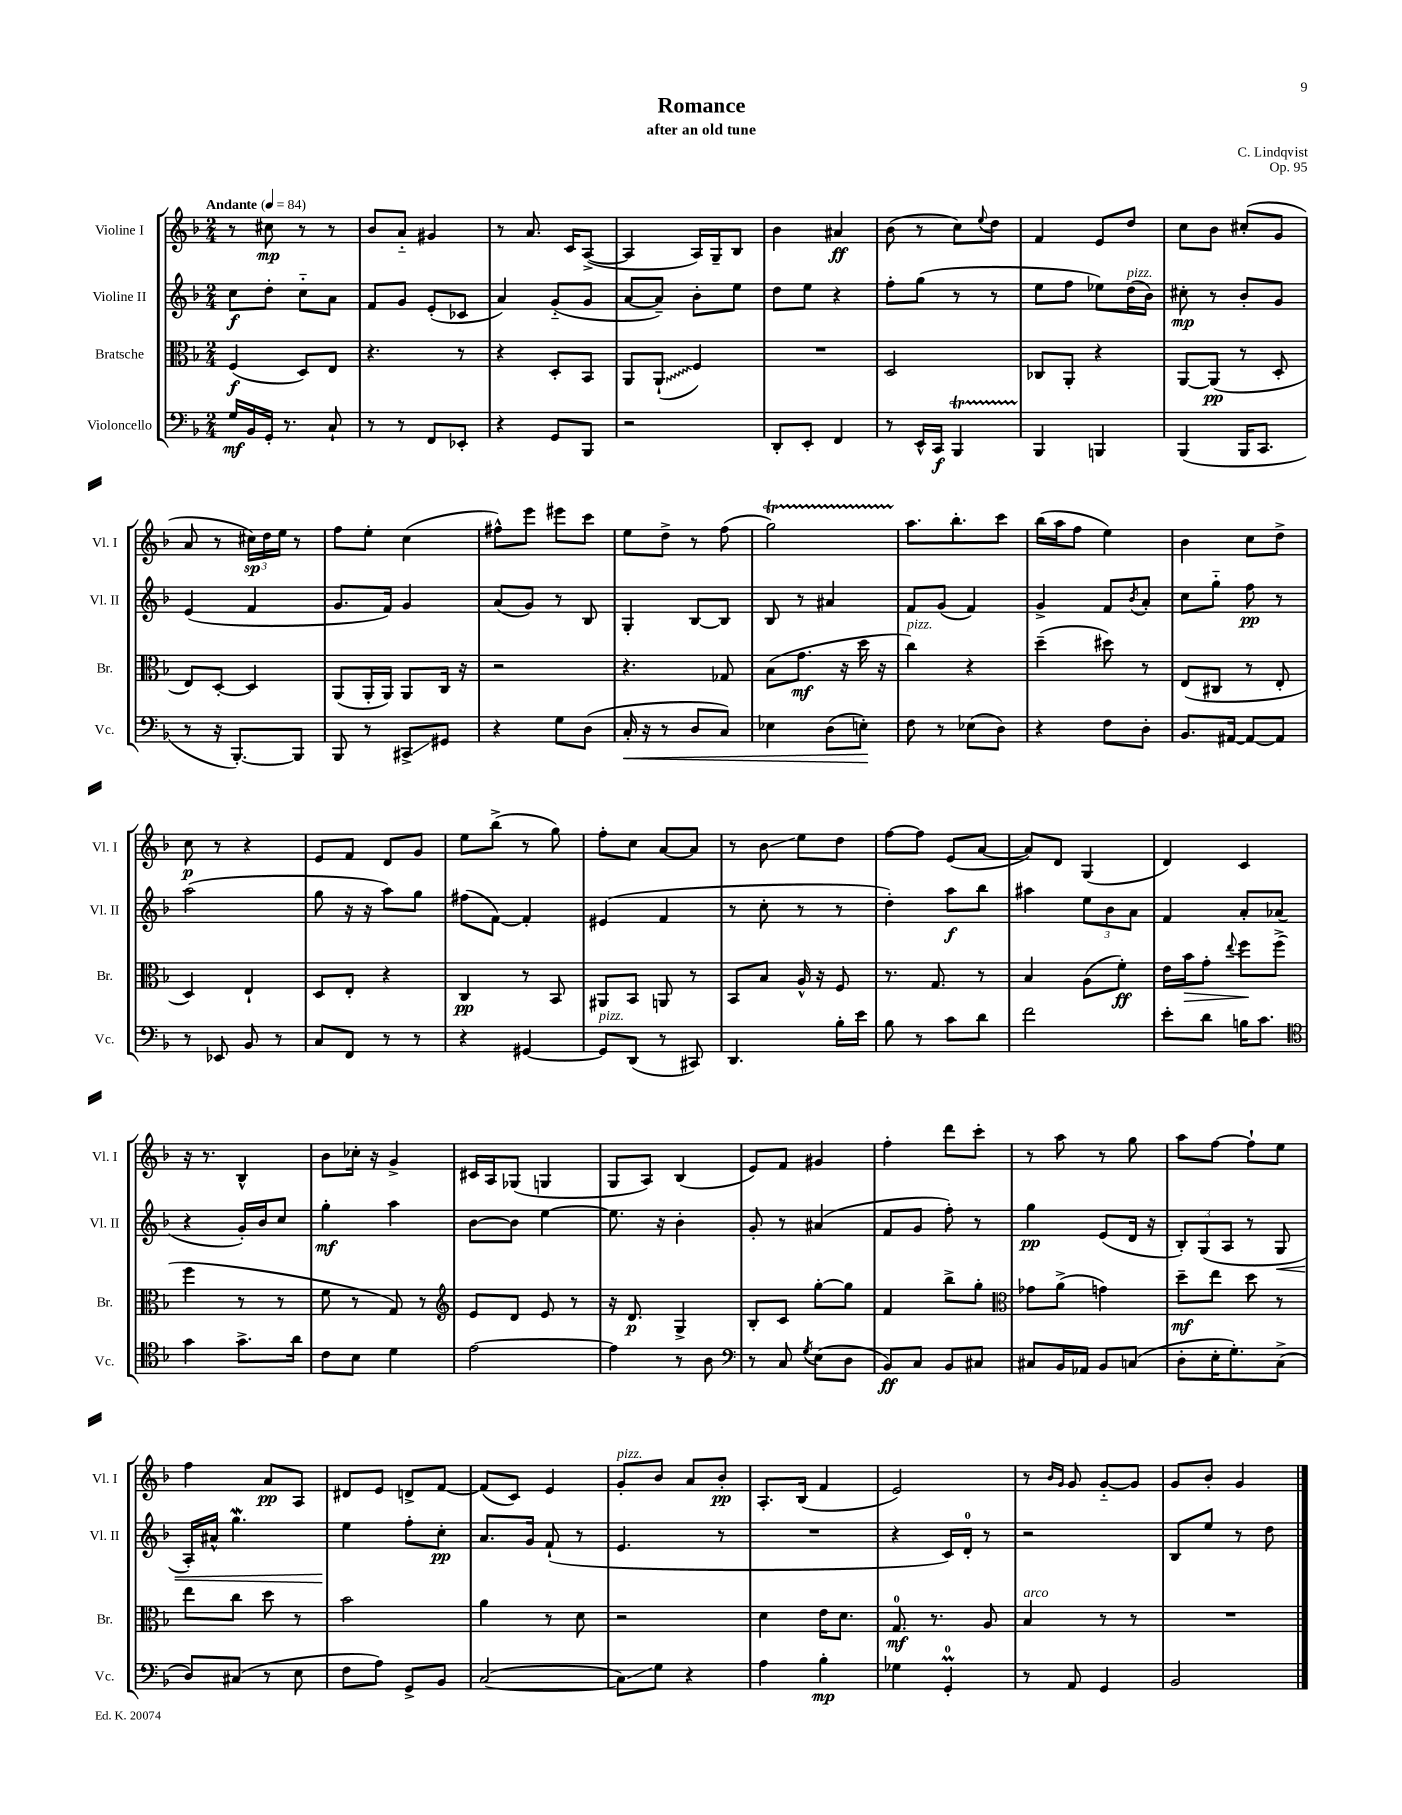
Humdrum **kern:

**kern	**kern	**kern	**kern
*staff4	*staff3	*staff2	*staff1
*clefF4	*clefC3	*clefG2	*clefG2
*k[b-]	*k[b-]	*k[b-]	*k[b-]
*M2/4	*M2/4	*M2/4	*M2/4
*MM84	*MM84	*MM84	*MM84
16G	(4F	8cc	8r
16BB-	.	.	.
16GG'	.	8dd'	8cc#
8.r	.	.	.
.	8D)	8cc'~	8r
8C`	8E	8a	8r
=	=	=	=
8r	4.r	8f	8b-
8r	.	8g	8a'~
8FF	.	(8e'	4g#
8EE-'	8r	8c-	.
=	=	=	=
4r	4r	4a)	8r
.	.	.	8.a
8GG	8D'	(8g'~	.
.	.	.	16c
8BBB-	8BB-	8g	([8A^
=	=	=	=
2r	8AA	[8a	4A]
.	(8AA`	8a~])	.
.	4F)	8b-'	16A)
.	.	.	16G~
.	.	8ee	8B-
=	=	=	=
8DD'	2r	8dd	4b-
8EE'	.	8ee	.
4FF	.	4r	4a#
=	=	=	=
8r	2D	8ff'	(8b-
16EE^^	.	(8gg	8r
16CC	.	.	.
4BBB-	.	8r	8cc)
.	.	.	8qqee
.	.	8r	8dd
=	=	=	=
4BBB-	8C-	8ee	4f
.	8AA'	8ff	.
4BBB	4r	8ee-)	8e
.	.	(16dd	8dd
.	.	16b-)	.
=	=	=	=
(4BBB-	[8AA	8cc#'	8cc
.	(8AA]	8r	8b-
16BBB-	8r	8b-'	(8cc#'
8.CC	.	.	.
.	8D'	8g	8g
=	=	=	=
8r	8E)	(4e	8a
16r	[8D'	.	8r
[8.BBB-')	.	.	.
.	4D]	4f	24cc#)
.	.	.	24dd
.	.	.	24ee
8BBB-]	.	.	8r
=	=	=	=
8BBB-	(8AA	8.g	8ff
8r	16AA'	.	8ee'
.	16AA)	16f)	.
8CC#^	8AA	4g	(4cc
8GG#	16C	.	.
.	16r	.	.
=	=	=	=
4r	2r	(8a	8ff#^^)
.	.	8g)	8eee
8G	.	8r	8eee#
(8D	.	8B-	8ccc
=	=	=	=
16C'	4.r	4G'	8ee
16r	.	.	.
8r	.	.	8dd^
8D	.	[8B-	8r
8C)	8G-	8B-]	(8ff
=	=	=	=
4E-	(8B-	8B-	2gg)
.	8.g	8r	.
(8D	.	4a#	.
.	16r	.	.
8E')	16dd	.	.
.	16r	.	.
=	=	=	=
8F	4cc)	8f	8.aa
8r	.	(8g	.
.	.	.	8.bb-'
(8E-	4r	4f)	.
8D)	.	.	8ccc
=	=	=	=
4r	(4dd~	4g^	(16bb-
.	.	.	16aa
.	.	.	8ff
8F	8dd#)	8f	4ee)
.	.	8qb-	.
8D'	8r	8a'	.
=	=	=	=
8.BB-	(8E	8cc	4b-
.	8C#	8gg'~	.
[16AA#	.	.	.
8AA#_	8r	8ff	8cc
8AA#]	8E'	8r	8dd^
=	=	=	=
8r	4D)	(2aa	8cc
8EE-	.	.	8r
8BB-	4E`	.	4r
8r	.	.	.
=	=	=	=
8C	8D	8gg	8e
8FF	8E'	16r	8f
.	.	16r	.
8r	4r	8aa)	8d
8r	.	8gg	8g
=	=	=	=
4r	4C	(8ff#	8ee
.	.	[8f)	(8bb-^
[4GG#	8r	4f']	8r
.	8BB-	.	8gg)
=	=	=	=
8GG#]	8AA#	(4e#	8ff'
(8DD	8BB-	.	8cc
8r	8AA	4f	[8a
8CC#)	8r	.	8a]
=	=	=	=
4.DD	8BB-	8r	8r
.	8B-	8cc'	8b-
.	16A^^	8r	8ee
.	16r	.	.
16B-'	8F	8r	8dd
16e	.	.	.
=	=	=	=
8B-	8.r	4dd')	[8ff
8r	.	.	8ff]
.	8.G	.	.
8c	.	8aa	(8e
8d	8r	8bb-	[8a
=	=	=	=
2f	4B-	4aa#	8a])
.	.	.	8d
.	(8A	12ee	(4G
.	.	12b-	.
.	8f')	.	.
.	.	12a	.
=	=	=	=
8e'	16e	4f	4d)
.	16b-	.	.
8d	8g'	.	.
.	8qqee	.	.
16B	8ff	8a'	4c
8.c	.	.	.
.	(8ff^	(8a-	.
=	=	=	=
*clefC4	*	*	*
4g	4ff	4r	16r
.	.	.	8.r
8.g^	8r	16g')	4B-^^
.	.	16b-	.
.	8r	8cc	.
16a	.	.	.
=	=	=	=
8c	8f	4gg'	8b-
8B-	8r	.	16cc-'
.	.	.	16r
4d	8G)	4aa	4g^
.	8r	.	.
=	=	=	=
*	*clefG2	*	*
[2e	8e	[8b-	16c#
.	.	.	16A
.	8d	8b-]	(8G-
.	8e	[4ee	4G
.	8r	.	.
=	=	=	=
4e]	16r	8.ee]	8G
.	8.d	.	.
.	.	.	8A)
.	.	16r	.
8r	4G^	4b-'	(4B-
8A	.	.	.
=	=	=	=
*clefF4	*	*	*
8r	8B-'	8g'	8e)
8C	8c	8r	8f
8qG	.	.	.
(8E	[8gg'	(4a#	4g#
8D	8gg]	.	.
=	=	=	=
8BB-)	4f	8f	4ff'
8C	.	8g	.
8BB-	8bb-^	8ff')	8ddd
8C#	8gg'	8r	8ccc'
=	=	=	=
*	*clefC3	*	*
8C#	8g-	4gg	8r
16BB-	(8a^	.	8aa
16AA-	.	.	.
8BB-	4g)	(8e	8r
(8C	.	16d	8gg
.	.	16r	.
=	=	=	=
8D'	8dd~	12B-')	8aa
.	.	(12G	.
16E'	8ee	.	[8ff
.	.	12A	.
8.G')	.	.	.
.	8dd	8r	8ff`]
(8C^	8r	8G	8ee
=	=	=	=
8D)	8ee	16A')	4ff
.	.	16a#^^	.
(8C#	8cc	4.gg	.
8r	8dd	.	8a
8E	8r	.	8A
=	=	=	=
8F	2b-	4ee	8d#
8A)	.	.	8e
8GG^	.	8ff'	8d^
8BB-	.	8cc'	[8f
=	=	=	=
([2C	4a	8.a	(8f]
.	.	.	8c)
.	.	16g	.
.	8r	(8f`	4e
.	8d	8r	.
=	=	=	=
8C])	2r	4.e	8g'
8G	.	.	8b-
4r	.	.	8a
.	.	8r	8b-'
=	=	=	=
4A	4d	2r	8.A'
.	.	.	(16B-
4B-'	16e	.	4f
.	8.d	.	.
=	=	=	=
4G-	8.G	4r	2e)
.	8.r	.	.
4GG'	.	16c)	.
.	.	16d'	.
.	8A	8r	.
=	=	=	=
8r	4B-	2r	8r
.	.	.	16qqb-
.	.	.	16qqg
8AA	.	.	8g
4GG	8r	.	[8g'~
.	8r	.	8g]
=	=	=	=
2BB-	2r	8B-	8g
.	.	8ee	8b-'
.	.	8r	4g
.	.	8dd	.
==	==	==	==
*-	*-	*-	*-
